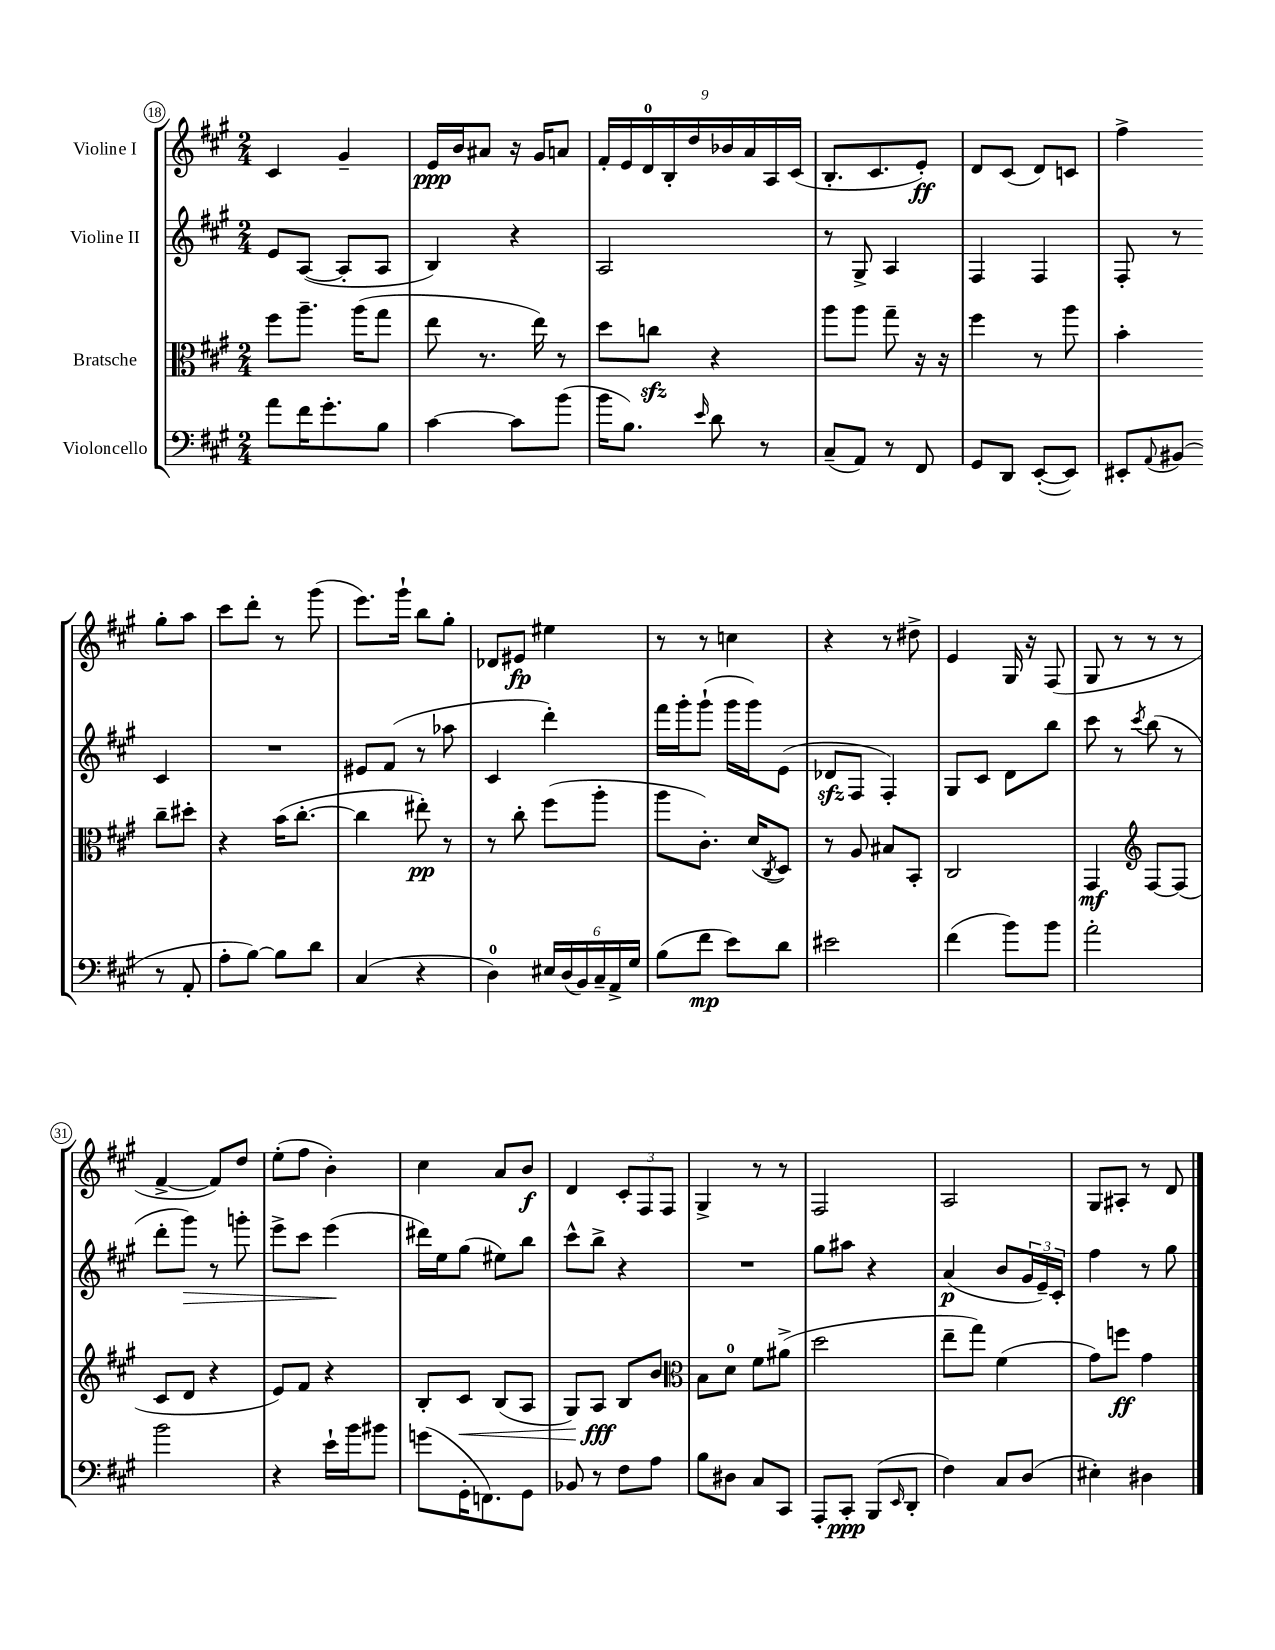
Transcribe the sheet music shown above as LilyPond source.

<<
\new StaffGroup <<
\new Staff = "s0" \with { instrumentName = "Violine I" } {
    \clef treble \key a \major \numericTimeSignature \time 2/4
    cis'4 gis'4-- |
    e'16\ppp b'16 ais'8 r16 gis'16 a'8 |
    \tuplet 9/8 { fis'16-. e'16 d'16-0 b16-. d''16 bes'16 a'16 a16 cis'16( } |
    b8.-. cis'8. e'8-.\ff) |
    d'8 cis'8( d'8) c'8 |
    fis''4-> gis''8-. a''8 |
    cis'''8 d'''8-. r8 gis'''8( |
    e'''8.) gis'''16-! b''8 gis''8-. |
    des'8 eis'8\fp eis''4 |
    r8 r8 c''4 |
    r4 r8 dis''8-> |
    e'4 gis16 r16 fis8( |
    gis8 r8 r8 r8 |
    fis'4~-> fis'8) d''8 |
    e''8-.( fis''8 b'4-.) |
    cis''4 a'8 b'8\f |
    d'4 \tuplet 3/2 { cis'8-. fis8 fis8 } |
    gis4-> r8 r8 |
    fis2 |
    a2 |
    gis8 ais8-. r8 d'8 \bar "|." |
}
\new Staff = "s1" \with { instrumentName = "Violine II" } {
    \clef treble \key a \major \numericTimeSignature \time 2/4
    e'8 a8~( a8-. a8 |
    b4) r4 |
    a2 |
    r8 gis8-> a4 |
    fis4 fis4 |
    fis8-. r8 cis'4 |
    R2 |
    eis'8 fis'8( r8 aes''8 |
    cis'4 d'''4-.) |
    fis'''16 gis'''16-. gis'''8-!( gis'''16 gis'''16) e'8( |
    des'8\sfz fis8 fis4-.) |
    gis8 cis'8 d'8 b''8 |
    cis'''8 r8 \acciaccatura { cis'''8 } b''8( r8 |
    d'''8-. gis'''8\>) r8 g'''8-. |
    e'''8-> cis'''8 e'''4\!( |
    dis'''16) e''16 gis''8( eis''8) b''8 |
    cis'''8-^ b''8-> r4 |
    R2 |
    gis''8 ais''8 r4 |
    a'4\p( b'8 \tuplet 3/2 { gis'16 e'16--) cis'16-. } |
    fis''4 r8 gis''8 \bar "|." |
}
\new Staff = "s2" \with { instrumentName = "Bratsche" } {
    \clef alto \key a \major \numericTimeSignature \time 2/4
    fis''8 a''8.-- a''16( gis''8 |
    e''8 r8. e''16) r8 |
    d''8 c''8\sfz r4 |
    a''8 a''8 gis''8-- r16 r16 |
    fis''4 r8 a''8 |
    b'4-. cis''8-- dis''8-. |
    r4 b'16( cis''8.~-. |
    cis''4 eis''8-.\pp) r8 |
    r8 cis''8-. fis''8( a''8-. |
    a''8 cis'8.-.) d'16( \acciaccatura { cis8 } d8) |
    r8 a8 bis8 b,8-. |
    cis2 |
    gis,4\mf \clef treble fis8~ fis8( |
    cis'8 d'8 r4 |
    e'8) fis'8 r4 |
    b8-. cis'8\< b8( a8 |
    gis8) a8\fff\! b8 b'8 |
    \clef alto b8 d'8-0 fis'8 ais'8->( |
    d''2 |
    e''8-- gis''8) fis'4( |
    gis'8) f''8\ff gis'4 \bar "|." |
}
\new Staff = "s3" \with { instrumentName = "Violoncello" } {
    \clef bass \key a \major \numericTimeSignature \time 2/4
    a'8 fis'16 gis'8.-. b8 |
    cis'4~ cis'8 b'8( |
    b'16 b8.) \grace { e'16 } d'8 r8 |
    cis8--( a,8) r8 fis,8 |
    gis,8 d,8 e,8~-.( e,8) |
    eis,8-. \appoggiatura { a,8 } bis,8( r8 a,8-. |
    a8-. b8~) b8 d'8 |
    cis4( r4 |
    d4-0) \tuplet 6/4 { eis16 d16( b,16) cis16-- a,16-> gis16 } |
    b8( fis'8\mp e'8) d'8 |
    eis'2 |
    fis'4( b'8) b'8 |
    a'2-. |
    b'2 |
    r4 e'16-! b'16 bis'8 |
    g'8( gis,16-. f,8.) gis,8 |
    bes,8 r8 fis8 a8 |
    b8 dis8 cis8 cis,8 |
    a,,8-. cis,8-.\ppp b,,8( \grace { e,16 } d,8-. |
    fis4) cis8 d8( |
    eis4-.) dis4 \bar "|." |
}
>>
>>
\layout { \context { \Score currentBarNumber = #18 \override BarNumber.stencil = #(make-stencil-circler 0.1 0.3 ly:text-interface::print) } }
